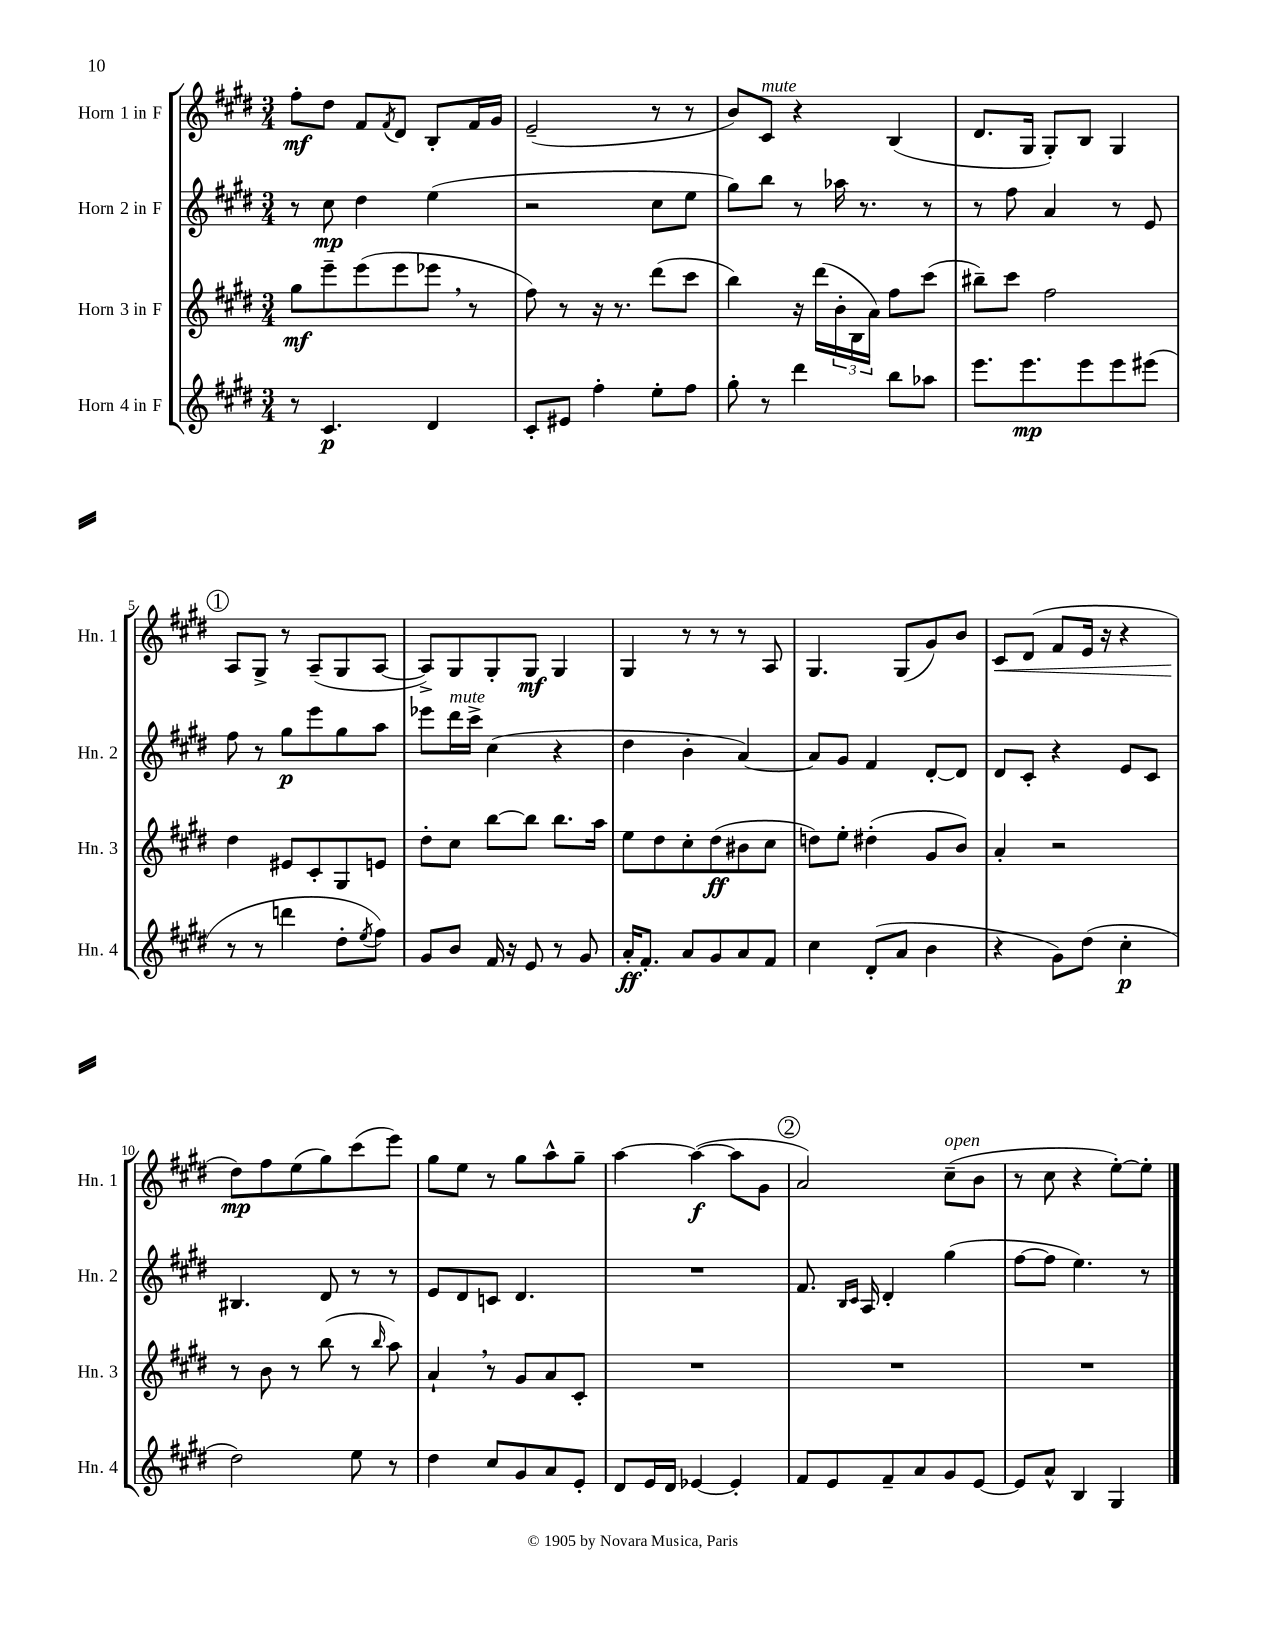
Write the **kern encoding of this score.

**kern	**kern	**kern	**kern
*staff4	*staff3	*staff2	*staff1
*clefG2	*clefG2	*clefG2	*clefG2
*k[f#c#g#d#]	*k[f#c#g#d#]	*k[f#c#g#d#]	*k[f#c#g#d#]
*M3/4	*M3/4	*M3/4	*M3/4
8r	8gg#	8r	8ff#'
4.c#	8eee~	8cc#	8dd#
.	(8eee	4dd#	8f#
.	.	.	8qf#
.	8eee	.	8d#
4d#	8eee-	(4ee	8B'
.	8r	.	16f#
.	.	.	16g#
=	=	=	=
8c#'	8ff#)	2r	(2e~
8e#	8r	.	.
4ff#'	16r	.	.
.	8.r	.	.
8ee'	(8ddd#	8cc#	8r
8ff#	8ccc#	8ee	8r
=	=	=	=
8gg#'	4bb)	8gg#)	8b)
8r	.	8bb	8c#
4ddd#	16r	8r	4r
.	(16ddd#	.	.
.	24b'	16aa-	.
.	24B	.	.
.	.	8.r	.
.	24a)	.	.
8bb	8ff#	.	(4B
8aa-	(8ccc#	8r	.
=	=	=	=
8.eee	8bb#~)	8r	8.d#
.	8ccc#	8ff#	.
8.eee	.	.	16G#
.	2ff#	4a	8G#')
8eee	.	.	8B
8eee	.	8r	4G#
(8eee#	.	8e	.
=	=	=	=
8r	4dd#	8ff#	8A
8r	.	8r	8G#^
4ddd	8e#	8gg#	8r
.	8c#'	8eee	(8A~
8dd#'	8G#	8gg#	8G#
8qee	.	.	.
8ff#)	8e	8aa	[8A
=	=	=	=
8g#	8dd#'	8eee-	8A^])
8b	8cc#	16ddd#	8G#
.	.	16ccc#^	.
16f#	[8bb	(4cc#	8G#'
16r	.	.	.
8e	8bb]	.	8G#
8r	8.bb	4r	4G#
8g#	.	.	.
.	16aa	.	.
=	=	=	=
16a'	8ee	4dd#	4G#
8.f#'	.	.	.
.	8dd#	.	.
8a	8cc#'	4b'	8r
8g#	(8dd#	.	8r
8a	8b#	[4a)	8r
8f#	8cc#	.	8A
=	=	=	=
4cc#	8dd)	8a]	4.G#
.	8ee'	8g#	.
(8d#'	(4dd#'	4f#	.
8a	.	.	(8G#
4b	8g#	[8d#'	8g#)
.	8b)	8d#]	8b
=	=	=	=
4r	4a'	8d#	8c#
.	.	8c#'	(8d#
8g#)	2r	4r	8f#
(8dd#	.	.	16e
.	.	.	16r
4cc#'	.	8e	4r
.	.	8c#	.
=	=	=	=
2dd#)	8r	4.B#	8dd#)
.	8b	.	8ff#
.	8r	.	(8ee
.	(8bb	8d#	8gg#)
8ee	8r	8r	(8ccc#
.	16qqbb	.	.
8r	8aa)	8r	8eee)
=	=	=	=
4dd#	4a`	8e	8gg#
.	.	8d#	8ee
8cc#	8r	8c	8r
8g#	8g#	4.d#	8gg#
8a	8a	.	8aa^^
8e'	8c#'	.	8gg#~
=	=	=	=
8d#	2.r	2.r	[4aa
16e	.	.	.
16d#	.	.	.
[4e-	.	.	(4aa_
4e-']	.	.	8aa]
.	.	.	8g#
=	=	=	=
8f#	2.r	8.f#	2a)
8e	.	.	.
.	.	16qqB	.
.	.	16qqc#	.
.	.	16A	.
8f#~	.	4d#'	.
8a	.	.	.
8g#	.	(4gg#	(8cc#~
[8e	.	.	8b
=	=	=	=
8e]	2.r	[8ff#	8r
8a^^	.	8ff#]	8cc#
4B	.	4.ee)	4r
4G#	.	.	[8ee')
.	.	8r	8ee']
==	==	==	==
*-	*-	*-	*-
